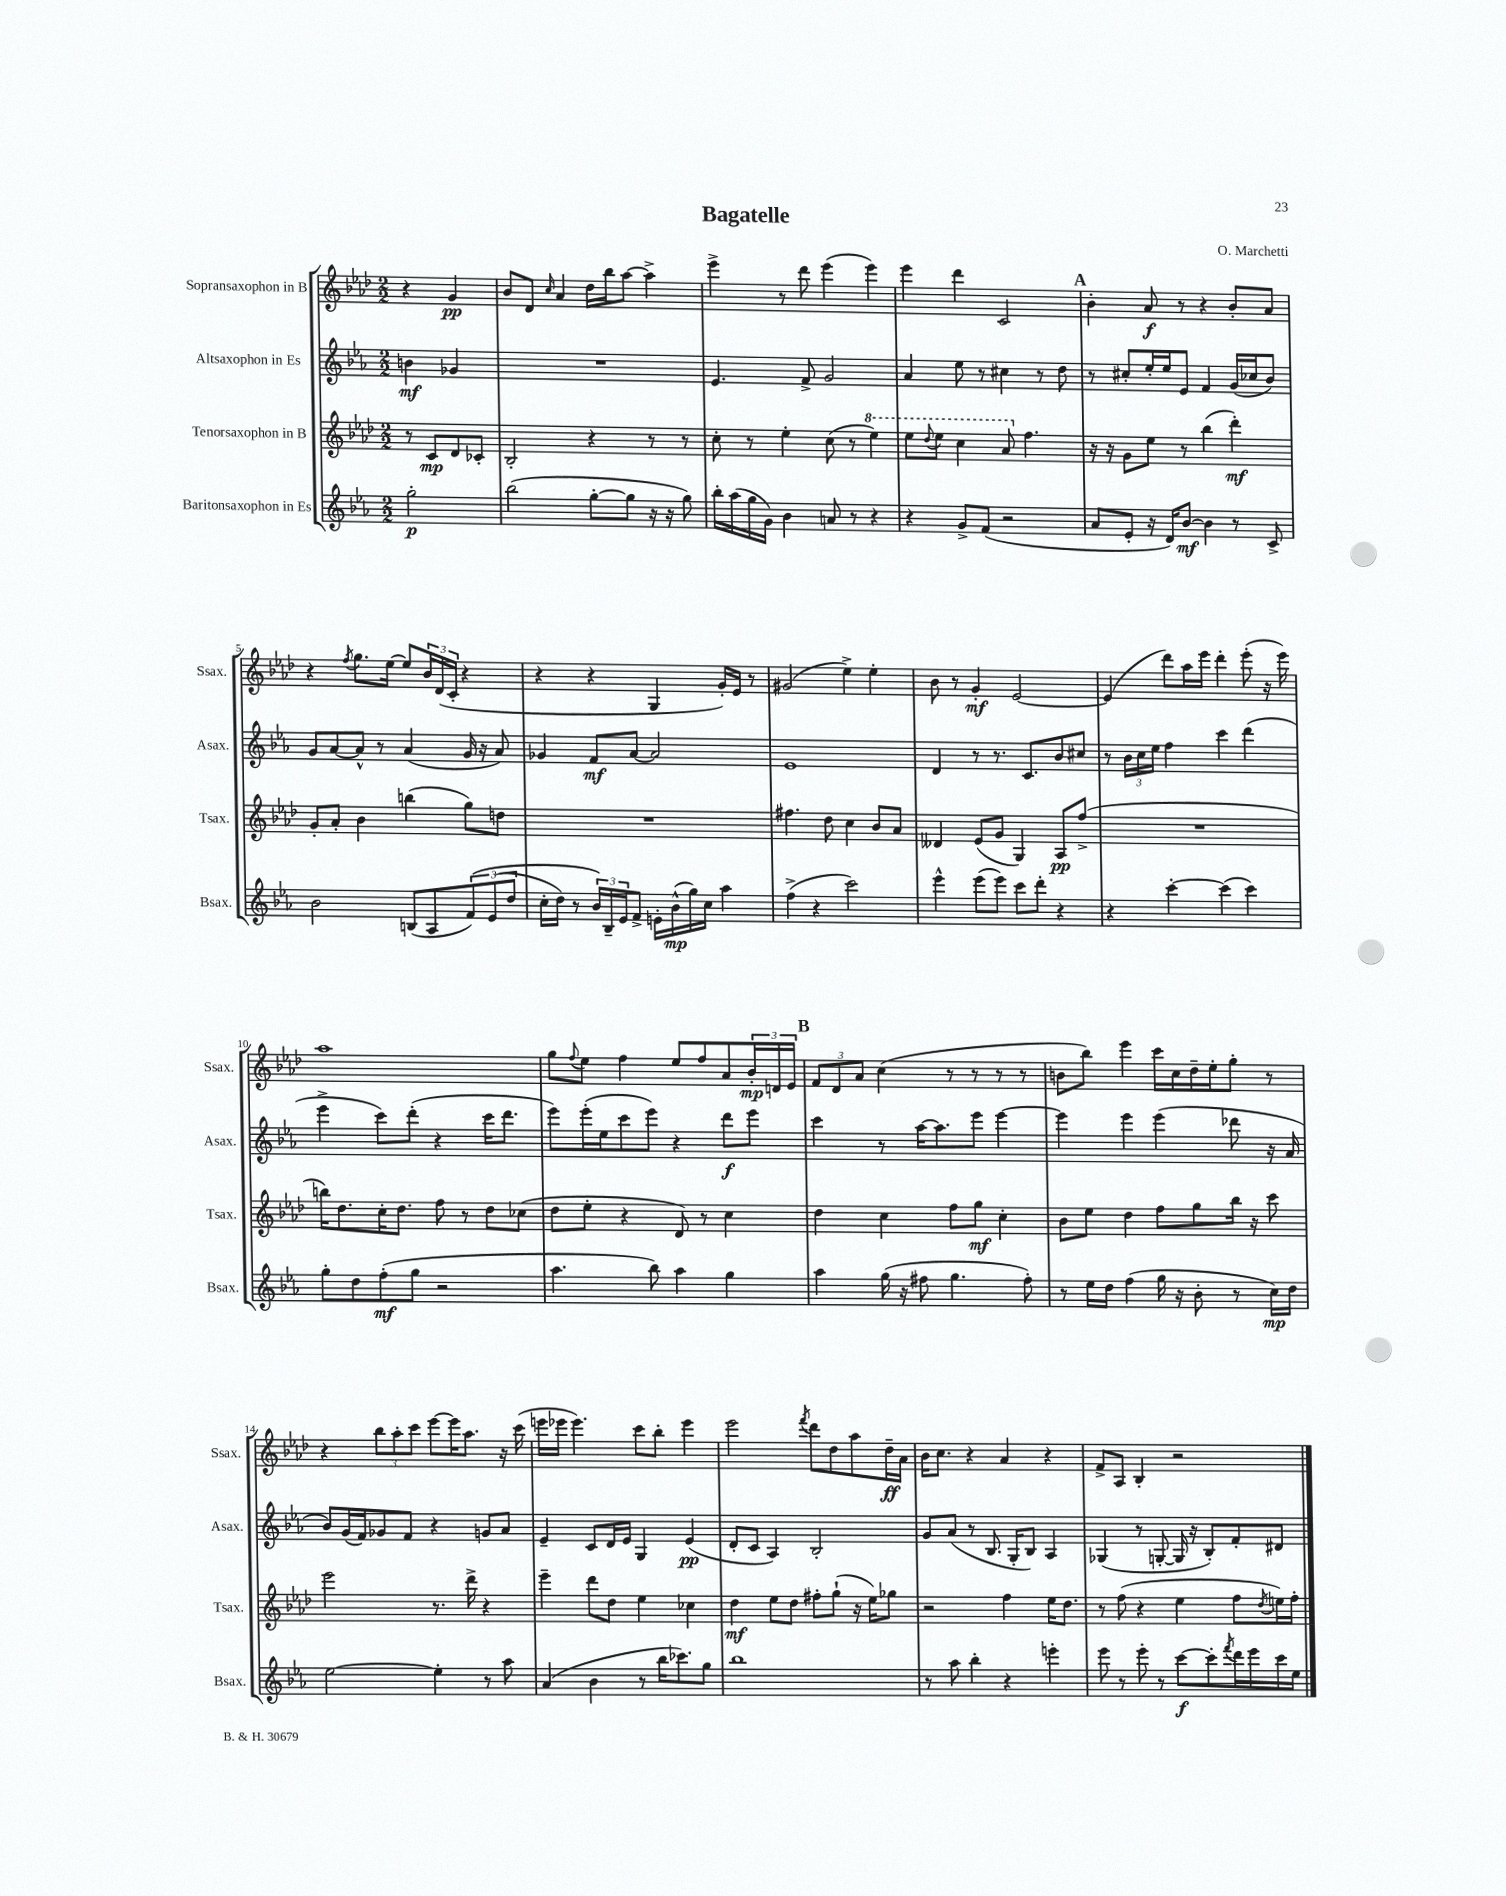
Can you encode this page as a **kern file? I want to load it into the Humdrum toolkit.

**kern	**kern	**kern	**kern
*staff4	*staff3	*staff2	*staff1
*clefG2	*clefG2	*clefG2	*clefG2
*k[b-e-a-]	*k[b-e-a-d-]	*k[b-e-a-]	*k[b-e-a-d-]
*M2/2	*M2/2	*M2/2	*M2/2
2gg'\	8r	4b\	4r
.	8c/L	.	.
.	8d-/	4g-/	4g/
.	8c-'/J	.	.
=	=	=	=
(2bb-\	2B-'/	1r	8b-/L
.	.	.	8d-/J
.	.	.	16qqcc/
.	.	.	4a-/
[8gg'\L	4r	.	16dd-\LL
.	.	.	16bb-\J
8gg\]J	.	.	[8aa-\J
16r	8r	.	4aa-^\]
16r	.	.	.
8gg\)	8r	.	.
=	=	=	=
16bb-'\LL	8cc'\	4.e-/	4eee-^\
(16aa-\	.	.	.
16gg\	8r	.	.
16g\JJ)	.	.	.
4b-\	4ee-'\	.	8r
.	.	8f^/	8ddd-\
8a/	(8cc\	2g/	(4eee-\
8r	8r	.	.
4r	4eee-\)	.	4eee-\)
=	=	=	=
4r	8eee-\L	4a-/	4eee-\
.	8qqddd-/	.	.
.	8eee-\J	.	.
8g^/L	4ccc\	8ee-\	4ddd-\
(8f/J	.	8r	.
2r	8aa-/	4cc#\	2c/
.	4.ff\	.	.
.	.	8r	.
.	.	8dd\	.
=	=	=	=
8a-/L	16r	8r	4b-'\
.	16r	.	.
8e-'/J	8g\L	8cc#'/L	.
16r	8ee-\J	16ee-'/L	8a-/
16d/LK)	.	16ee-/J	.
[8b-/J	8r	8e-/J	8r
4b-\]	(4bb-\	4f/	4r
8r	4ddd-'\)	(16g/LL	8b-'/L
.	.	16cc-/J	.
8c^/	.	8b-/J)	8a-/J
=	=	=	=
2b-\	8g'/L	8g/L	4r
.	8a-'/J	[8a-/	.
.	.	.	8qff/
.	4b-\	8a-^^/]J	8.gg\L
.	.	8r	.
.	.	.	[16ee-\Jk
(8B/L	(4bb\	(4a-/	8ee-/]L
8A-/	.	.	24b-/L
.	.	.	(24d-/
.	.	.	24c'/JJ
&(12f/)	8gg\L)	16g/	4r
.	.	16r	.
(12e-/	.	.	.
.	8dd\J	8a-/)	.
12dd/J	.	.	.
=	=	=	=
16cc'\LL	1r	4g-/	4r
16dd\JJ)	.	.	.
8r	.	.	.
24b-/LL&)	.	8f/L	4r
24B-~/	.	.	.
24e-/J	.	.	.
8f^/J	.	[8a-/J	.
16e'\LL	.	2a-/]	4G/
(16b-^^\	.	.	.
16gg\)	.	.	.
16cc\JJ	.	.	.
4aa-\	.	.	16g'/LL)
.	.	.	16e-/JJ
.	.	.	8r
=	=	=	=
(4ff^\	4.ff#\	1e-	(2g#/
4r	.	.	.
.	8dd-\	.	.
2ccc\)	4cc\	.	4ee-^\)
.	8b-/L	.	4ee-'\
.	8a-/J	.	.
=	=	=	=
4eee-^^\	4d--/	4d/	8b-\
.	.	.	8r
(8eee-\L	(8e-/L	8r	4g'/
8eee-\J)	8g/J	8.r	.
8ccc\L	4G/)	.	[2e-/
.	.	8.c/L	.
8ddd'\J	.	.	.
4r	8A-/L	8b-/	.
.	(8ff^/J	8cc#/J	.
=	=	=	=
4r	1r	8r	(4e-/]
.	.	24b-\LL	.
.	.	24cc\	.
.	.	24ee-\JJ	.
[4ccc'\	.	4ff\	8ddd-\L)
.	.	.	16aa-\L
.	.	.	16eee-\JJ
(4ccc\]	.	4ccc\	4ddd-'\
4ccc\)	.	(4ddd\	(8eee-'\
.	.	.	16r
.	.	.	16eee-\)
=	=	=	=
8gg'\L	16bb\LK)	4eee-^\	1aa-
.	8.dd-\	.	.
8dd\	.	.	.
(8ff'\	16cc'\K	8ccc\L)	.
.	8.dd-\J	.	.
8gg\J	.	(8ddd'\J	.
2r	8ff\	4r	.
.	8r	.	.
.	8dd-\L	16ccc\LK	.
.	.	8.ddd\J	.
.	(8cc-\J	.	.
=	=	=	=
4.aa-\	8dd-\L	8eee-\L)	8gg\L
.	.	.	8qqff/
.	8ee-'\J	(16eee-'\L	8ee-\J
.	.	16ee-\J	.
.	4r	8ccc\	4ff\
8bb-\)	.	8eee-\J)	.
4aa-\	8d-/)	4r	8ee-/L
.	8r	.	8ff/
4gg\	4cc\	8ddd\L	8a-/
.	.	8eee-\J	24b-'/L
.	.	.	24d/
.	.	.	24e-/JJ
=	=	=	=
4aa-\	4dd-\	4ccc\	12f/L
.	.	.	12d-/
.	.	.	12a-/J
(16gg\	4cc\	8r	(4cc\
16r	.	.	.
8ff#\	.	[16aa-\LK	.
.	.	8.aa-\]	.
4.gg\	8ff\L	.	8r
.	8gg\J	8eee-\J	8r
.	4cc'\	[4eee-\	8r
8ff#'\)	.	.	8r
=	=	=	=
8r	8b-\L	4eee-\]	8b\L
16ee-\LL	8ee-\J	.	8bb-\J)
16dd\JJ	.	.	.
(4ff\	4dd-\	4eee-\	4eee-\
16gg\	8ff\L	(4eee-\	16ccc\LL
16r	.	.	16cc\
8b-'\	8gg\	.	16dd-~\
.	.	.	16ee-'\J
8r	16bb-\Jk	8ddd-\	8gg'\J
.	16r	.	.
16cc\LL)	8ccc\	16r	8r
16dd\JJ	.	16a-/	.
=	=	=	=
[2ee-\	2eee-\	8b-/L)	4r
.	.	(16g/L	.
.	.	16f/J)	.
.	.	8g-/	12bb-\L
.	.	.	12aa-'\
.	.	8f/J	.
.	.	.	12ccc\J
4ee-'\]	8.r	4r	[8eee-\L
.	.	.	16eee-\]K
.	16ddd-^\	.	8.aa-\J
8r	4r	8g/L	.
8aa-\	.	8a-/J	16r
.	.	.	(16ccc\
=	=	=	=
(4a-/	4eee-~\	4e-~/	16eee\LL
.	.	.	16eee-\JJ
.	.	.	4.eee-\)
4b-\	8ddd-\L	8c/L	.
.	8dd-\J	16d/L	.
.	.	16e-/JJ	.
8r	4ee-\	4G/	8ccc\L
16bb-\LK	.	.	8bb-'\J
8.ccc-\)	.	.	.
.	4cc-\	(4e-/	4eee-\
8gg\J	.	.	.
=	=	=	=
1bb-	4dd-\	8d'/L	2eee-\
.	.	8c/J	.
.	8ee-\L	4A-/)	.
.	8dd-\J	.	.
.	.	.	8qfff/
.	8ff#'\L	2B-'/	8ddd-\L
.	(8gg`\J	.	8dd-\
.	16r	.	8aa-\
.	16ee-\LK)	.	.
.	8gg-\J	.	16dd-~\L
.	.	.	16a-\JJ
=	=	=	=
8r	2r	8g/L	16b-\LK
.	.	.	8.cc\J
8aa-\	.	(8a-/J	.
4bb-'\	.	8r	4r
.	.	8.B-/	.
4r	4ff\	.	4a-/
.	.	16G'/LK	.
.	.	8B-/J)	.
4eee'\	16ee-\LK	4A-/	4r
.	8.dd-\J	.	.
=	=	=	=
8eee-\	8r	(4G-/	8f^/L
8r	(8ff\	.	8A-/J
8eee-'\	4r	8r	4B-'/
8r	.	[8G'/	.
[8ccc\L	4ee-\	16G/]	2r
.	.	16r	.
8ccc'\]	.	8B-'/L)	.
8qfff/	.	.	.
16ddd\L	8ff\L	8f'/	.
16eee-\	.	.	.
.	8qdd-/	.	.
16ccc\	16ee\L)	8d#/J	.
16ee-\JJ	16ff'\JJ	.	.
==	==	==	==
*-	*-	*-	*-
